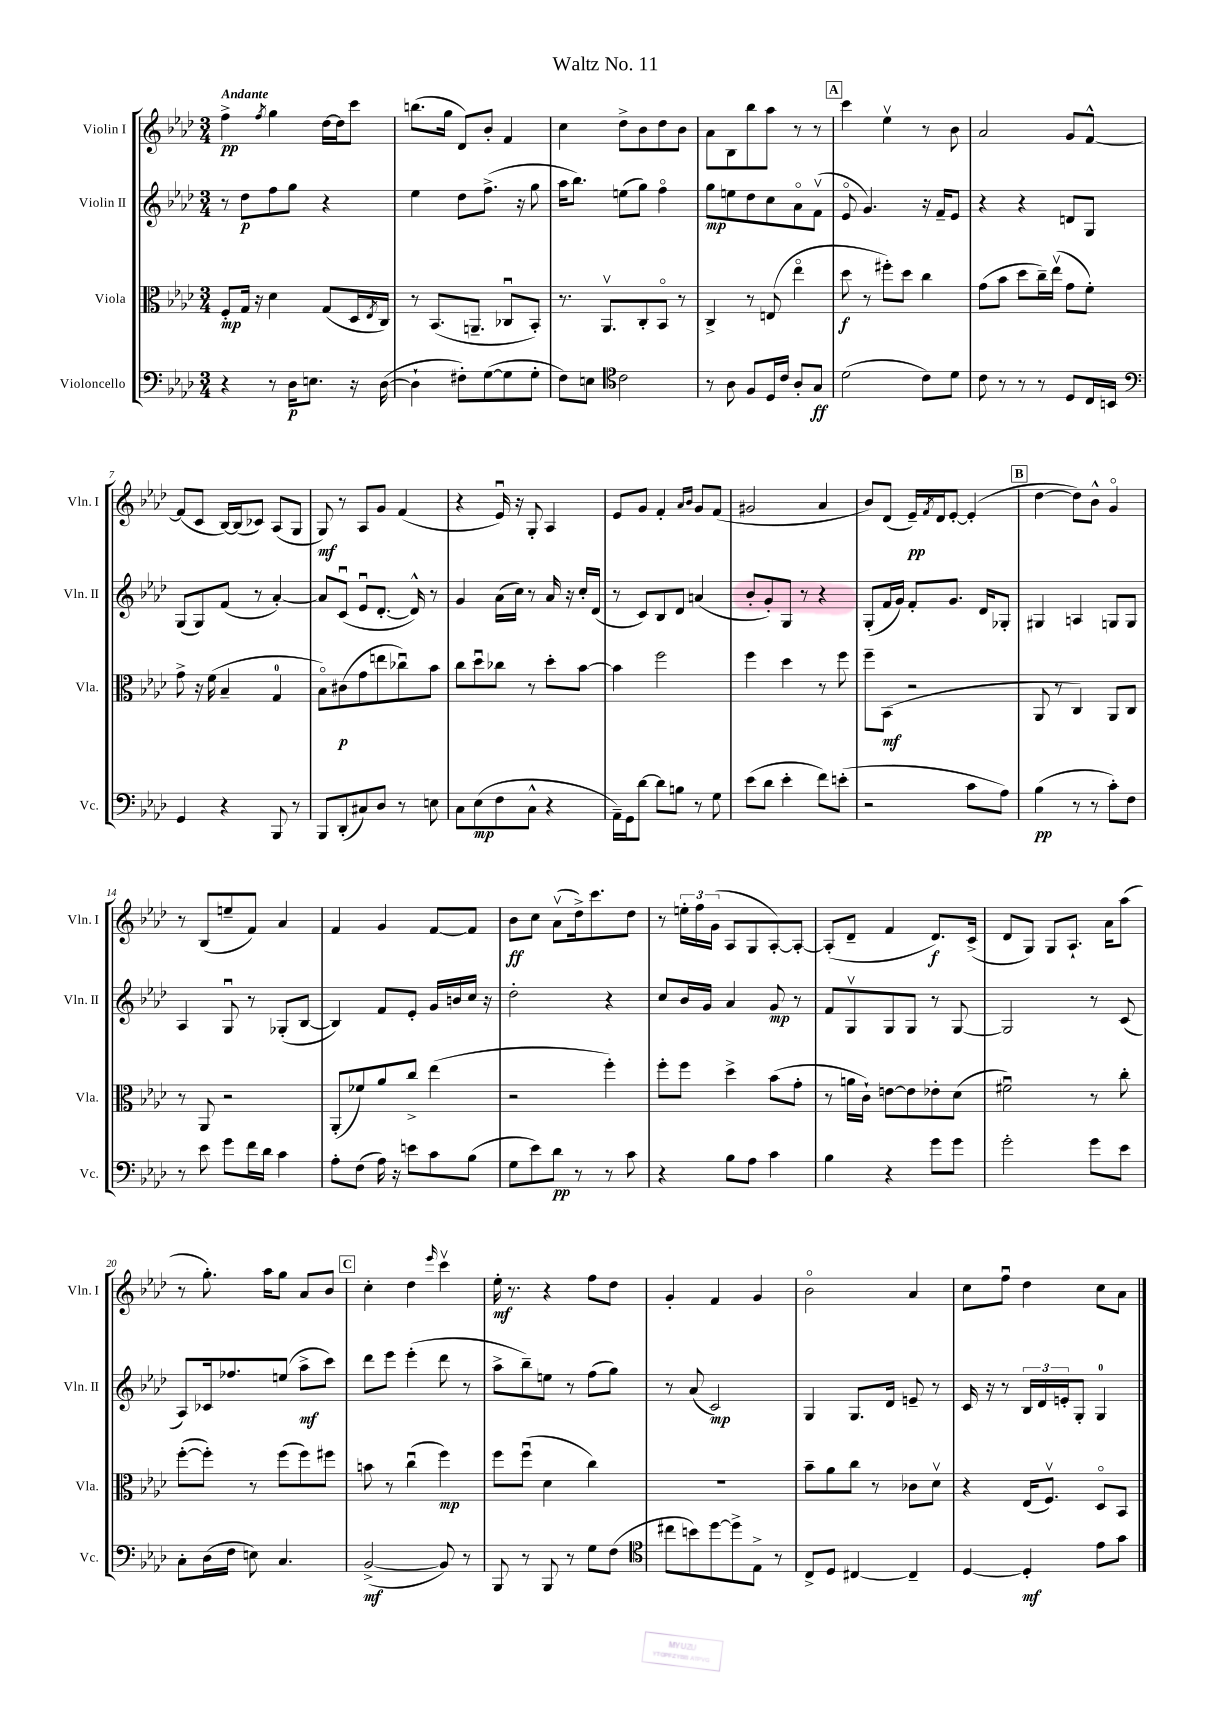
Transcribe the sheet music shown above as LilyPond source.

\header { title = "Waltz No. 11" }
<<
\new StaffGroup <<
\new Staff = "s0" \with { instrumentName = "Violin I" shortInstrumentName = "Vln. I" } {
    \clef treble \key aes \major \numericTimeSignature \time 3/4 \tempo "Andante"
    f''4->\pp \acciaccatura { f''8 } g''4 des''16~ des''16 c'''8 |
    b''8.( g''16 des'8) bes'8-. f'4 |
    c''4 des''8-> bes'8 des''8 bes'8 |
    aes'8 bes8 bes''8 aes''8 r8 r8 |
    \mark \markup { \box "A" } c'''4 ees''4\upbow r8 bes'8 |
    aes'2 g'8 f'8~-^ |
    f'8( c'8 bes16~) bes16( ces'8) aes8( g8 |
    g8\mf) r8 aes8 g'8 f'4( |
    r4 ees'16\downbow) r16 g8-. aes4 |
    ees'8 g'8 f'4-. \grace { aes'16 bes'16 } g'8 f'8( |
    gis'2 aes'4 |
    bes'8) des'8( ees'16--\pp) \acciaccatura { f'8 } des'16 ees'8~-. ees'4-.( |
    \mark \markup { \box "B" } des''4~ des''8) bes'8-^ g'4\flageolet |
    r8 bes8( e''8-- f'8) aes'4 |
    f'4 g'4 f'8~ f'8 |
    bes'8\ff c''8 aes'8\upbow( des''16->) c'''8. des''8 |
    r8 \tuplet 3/2 { e''16-. f''16 g'16( } aes8 g8 aes8~-.) aes8~-. |
    aes8-.( des'8-- f'4 des'8.\f) c'16->( |
    des'8 g8) g8 aes8.-! aes'16 aes''8( |
    r8 g''8.-.) aes''16 g''8 aes'8 bes'8 |
    \mark \markup { \box "C" } c''4-. des''4 \grace { ees'''16 } c'''4\upbow |
    ees''16-.\mf r8. r4 f''8 des''8 |
    g'4-. f'4 g'4 |
    bes'2\flageolet aes'4 |
    c''8 f''8\downbow des''4 c''8 aes'8 \bar "|." |
}
\new Staff = "s1" \with { instrumentName = "Violin II" shortInstrumentName = "Vln. II" } {
    \clef treble \key aes \major \numericTimeSignature \time 3/4
    r8 des''8\p f''8 g''8 r4 |
    ees''4 des''8 f''8.->( r16 g''8 |
    aes''16 bes''8.) e''8( g''8) f''4\flageolet |
    g''8\mp e''8 des''8 c''8 aes'8\flageolet f'8\upbow( |
    \mark \markup { \box "A" } ees'8\flageolet g'4.) r16 f'16-- ees'8 |
    r4 r4 d'8 g8 |
    g8( g8) f'8( r8 aes'4~-.) |
    aes'8 c'8\downbow( ees'8\downbow des'8.~-. des'16-^) r8 |
    g'4 aes'16( c''16) r8 aes'16 r16 c''16-. des'16( |
    r8 c'8) bes8 des'8 a'4( |
    bes'8-. g'8-.) g8 r8 r4 |
    g8-.( f'16 g'16) f'8-. g'8. des'16 ges8-. |
    \mark \markup { \box "B" } gis4 a4 g8 g8 |
    aes4 g8\downbow r8 ges8-.( bes8~ |
    bes4) f'8 ees'8-. g'16 b'16 c''16 r16 |
    des''2-. r4 |
    c''8 bes'16 g'16 aes'4 g'8\mp r8 |
    f'8 g8\upbow g8 g8 r8 g8~ |
    g2 r8 c'8( |
    aes8) ces'16 fes''8. e''8( aes''8->\mf c'''8) |
    \mark \markup { \box "C" } des'''8 ees'''8 ees'''4-.( des'''8 r8 |
    aes''8-> bes''8--) e''8 r8 f''8( g''8) |
    r8 aes'8( c'2\mp) |
    g4 g8. des'16 e'8-- r8 |
    c'16 r16 r8 \tuplet 3/2 { bes16 des'16 e'16-. } g8-. g4-0 \bar "|." |
}
\new Staff = "s2" \with { instrumentName = "Viola" shortInstrumentName = "Vla." } {
    \clef alto \key aes \major \numericTimeSignature \time 3/4
    f8-.\mp g16 r16 des'4 g8( des16 \acciaccatura { ees8 } c16) |
    r8 bes,8.( a,8.-- ces8\downbow bes,8-.) |
    r8. aes,8.\upbow c8-. bes,8\flageolet r8 |
    c4-> r8 e8( ees''4\flageolet |
    \mark \markup { \box "A" } des''8\f r8 fis''8-.) des''8 c''4 |
    g'8( bes'8 des''8 c''16--) ees''16\upbow( g'8 f'8-.) |
    g'8-> r16 f'16( bes4-- g4-0 |
    bes8\flageolet) cis'8\p( g'8 e''8 ces''8\downbow) bes'8 |
    c''8 des''8\downbow ces''8 r8 des''8-. bes'8~ |
    bes'4 f''2 |
    f''4 des''4 r8 f''8 |
    f''8-- bes,8\mf( r2 |
    \mark \markup { \box "B" } aes,8 r8 c4) aes,8 c8 |
    r8 aes,8 r2 |
    aes,8-.( fes'8) aes'8 c''8-> ees''4( |
    r2 f''4-.) |
    f''8-. f''8 des''4-> bes'8( g'8-. |
    r8 a'16 c'16-!) e'8~ e'8 ees'8-. des'8( |
    fis'2\downbow) r8 c''8-. |
    f''8~-.( f''8-.) r8 f''8( f''8) fis''8 |
    \mark \markup { \box "C" } b'8 r8 c''4\downbow( f''4\mp) |
    f''8 f''8\downbow( des'4 c''4) |
    R2. |
    bes'8-- aes'8 c''8 r8 ces'8 des'8\upbow |
    r4 ees16( f8.\upbow) des8\flageolet bes,8 \bar "|." |
}
\new Staff = "s3" \with { instrumentName = "Violoncello" shortInstrumentName = "Vc." } {
    \clef bass \key aes \major \numericTimeSignature \time 3/4
    r4 r8 des16\p e8. r16 des16~( |
    des4-! fis8-.) g8~( g8 g8-. |
    f8) e8 \clef tenor c'2 |
    r8 aes8 f8 des16 c'16 aes8-. g8\ff |
    \mark \markup { \box "A" } des'2( c'8) des'8 |
    c'8 r8 r8 r8 des8 c16 b,16 |
    \clef bass g,4 r4 bes,,8 r8 |
    bes,,8 des,8-.( cis8) des8 r8 e8 |
    c8 ees8\mp( f8 c8-^ r4 |
    aes,16--) g,16 des'8~ des'8 b8 r8 g8 |
    ees'8( des'8 ees'4-. f'8) e'8-.( |
    r2 c'8 aes8) |
    \mark \markup { \box "B" } bes4\pp( r8 r8 c'8-.) f8 |
    r8 ees'8 g'8 f'16 des'16 c'4 |
    aes8-. f8( aes16) r16 e'8 c'8 bes8( |
    g8 ees'8) des'8\pp r8 r8 c'8 |
    r4 bes8 aes8 c'4 |
    bes4 r4 g'8 g'8 |
    g'2-. g'8 ees'8 |
    c8-. des16( f16 e8) c4. |
    \mark \markup { \box "C" } bes,2~->\mf( bes,8) r8 |
    bes,,8 r8 bes,,8 r8 g8 f8( |
    \clef tenor cis''8 b'8) des''8~ des''8-> ees8-> r8 |
    c8-> des8 cis4~ cis4-- |
    des4~ des4-.\mf ees'8 g'8 \bar "|." |
}
>>
>>
